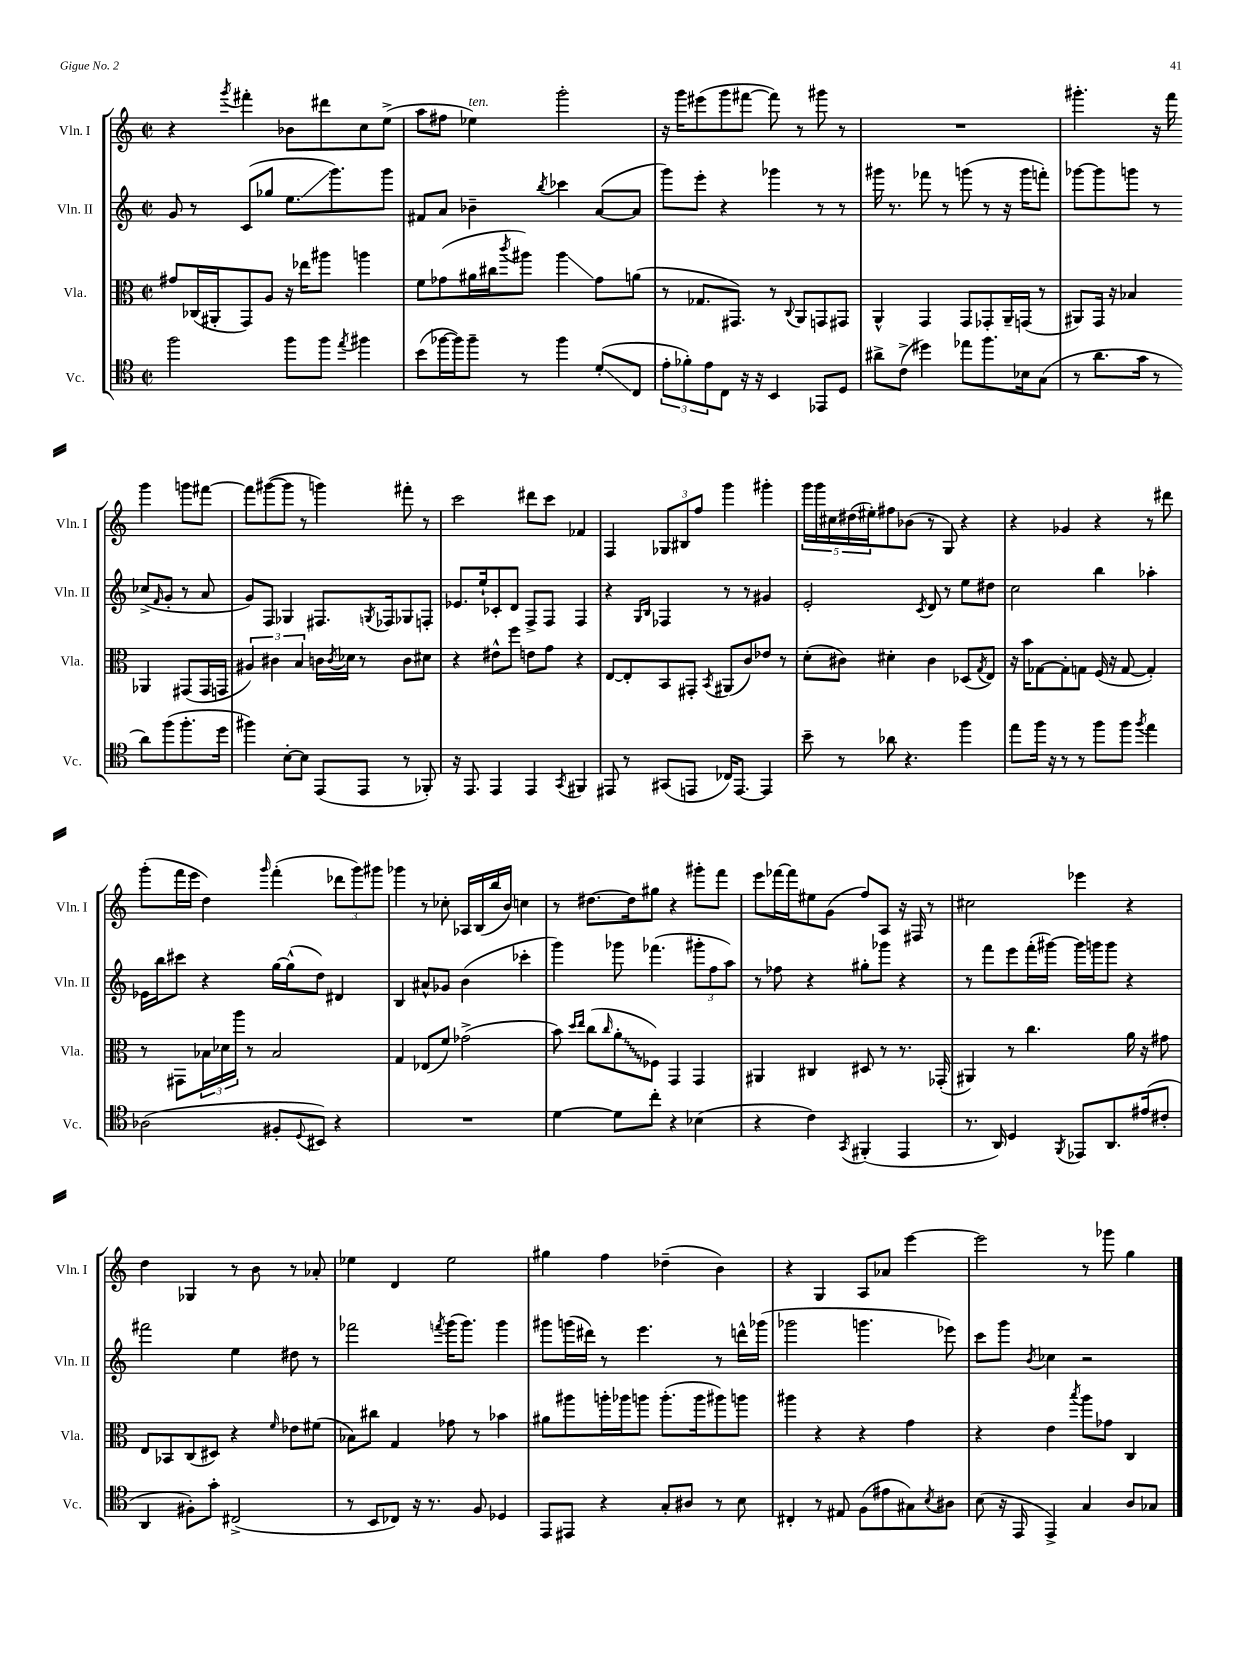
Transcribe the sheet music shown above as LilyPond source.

<<
\new StaffGroup <<
\new Staff = "s0" \with { instrumentName = "Vln. I" shortInstrumentName = "Vln. I" } {
    \clef treble \key c \major \defaultTimeSignature \time 2/2
    r4 \acciaccatura { g'''8 } fis'''4-. bes'8 dis'''8 c''8 e''8->( |
    a''8 fis''8 ees''4^\markup { \italic "ten." }) g'''2-. |
    r16 g'''16 eis'''8( g'''8 fis'''8~ fis'''8) r8 gis'''8 r8 |
    R1 |
    gis'''4.-. r16 f'''16 gis'''4 g'''8 fis'''8~ |
    fis'''8 gis'''8~( gis'''8 r8 g'''4) fis'''8-. r8 |
    c'''2 dis'''8 c'''8 fes'4 |
    f4 \tuplet 3/2 { ges8 bis8 f''8 } g'''4 gis'''4-. |
    \tuplet 5/4 { g'''16 g'''16 cis''16 dis''16( eis''16-.) } fis''8 bes'8( r8 g8) r4 |
    r4 ges'4 r4 r8 dis'''8 |
    g'''8-.( f'''16 e'''16 d''4) \grace { g'''16 } f'''4-.( \tuplet 3/2 { des'''8 g'''8) gis'''8 } |
    ges'''4 r8 ces''8-. aes16 b16( b''16 b'16) c''4 |
    r8 dis''8.~ dis''16 gis''8 r4 gis'''8-. f'''8 |
    e'''8 fes'''16~ fes'''16 eis''8 g'8( f''8) a8 r16 fis16 r8 |
    cis''2 ees'''4 r4 |
    d''4 ges4 r8 b'8 r8 aes'8-. |
    ees''4 d'4 ees''2 |
    gis''4 f''4 des''4--( b'4) |
    r4 g4 a8 aes'8 e'''4~ |
    e'''2 r8 ges'''8 g''4 \bar "|." |
}
\new Staff = "s1" \with { instrumentName = "Vln. II" shortInstrumentName = "Vln. II" } {
    \clef treble \key c \major \defaultTimeSignature \time 2/2
    g'8 r8 c'8( ges''8 e''8.\glissando g'''8.) g'''8 |
    fis'8 a'8 bes'4-- \acciaccatura { b''8 } ces'''4 a'8~( a'8 |
    g'''8) e'''8-. r4 ges'''4 r8 r8 |
    gis'''16 r8. fes'''8 r8 g'''8( r8 r16 g'''16 f'''8-.) |
    ges'''8~ ges'''8 g'''8 r8 ces''8->( \grace { f'16 } g'8-. r8 a'8 |
    g'8) f8 ges4 fis8. \acciaccatura { g8 } fes16 ges8 f8-. |
    ees'8. e''16-! ces'8-. d'8 f8-> f8 f4 |
    r4 \grace { g16 b16 } fes4 r8 r8 gis'4 |
    e'2-. \acciaccatura { c'8 } d'8 r8 e''8 dis''8 |
    c''2 b''4 aes''4-. |
    ees'16 b''16 cis'''8 r4 g''16~ g''16-^( d''8) dis'4 |
    b4 ais'8-^ ges'8 b'4( ces'''4-. |
    g'''4) ges'''8 fes'''4.( \tuplet 3/2 { gis'''8-. f''8 a''8) } |
    r8 fes''8 r4 gis''8-. ges'''8 r4 |
    r8 f'''8 e'''8 f'''16-.( gis'''16~) gis'''16 g'''16 g'''8 r4 |
    fis'''2 e''4 dis''8 r8 |
    fes'''2 \acciaccatura { f'''8 } g'''16( g'''8.) g'''4 |
    gis'''8 g'''16( dis'''16) r8 e'''4. r8 d'''16-^ ges'''16( |
    ges'''2 g'''4. ees'''8) |
    c'''8 g'''8 \acciaccatura { b'8 } ces''4 r2 \bar "|." |
}
\new Staff = "s2" \with { instrumentName = "Vla." shortInstrumentName = "Vla." } {
    \clef alto \key c \major \defaultTimeSignature \time 2/2
    gis'8 ces16( ais,16-. g,8) a8 r16 ees''16 ais''8 a''4 |
    f'8 ges'8( ais'16 cis''16 \acciaccatura { c'''8 } ais''8) ais''4\glissando ges'8 a'8( |
    r8 ges8. gis,8.) r8 \appoggiatura { c8 } a,8 g,8 gis,8 |
    a,4-^ g,4 g,8 ges,8-. a,16-- g,16( r8 |
    ais,8) g,16 r16 bes4 aes,4 gis,8( gis,16 g,16 |
    \tuplet 3/2 { ais4) cis'4 b4 } c'16 \acciaccatura { c'8 } des'16 r8 c'8 dis'8 |
    r4 eis'8-^ f''8 e'8 g'8 r4 |
    e8~ e8-. b,8 gis,8-. \acciaccatura { b,8 } ais,8( c'8) ees'8 r8 |
    d'8-.( cis'8) dis'4-. cis'4 des8( \acciaccatura { g8 } e8) |
    r16 b'16 ges8~ ges8-. g8 f16( r16 g8~ g4-.) |
    r8 gis,8 \tuplet 3/2 { bes16 des'16 a''16 } r8 bes2 |
    g4 ees8( f'8) ges'2->( |
    b'8) \grace { d''16 e''16 } c''8( \grace { c''16 } \once \override Glissando.style = #'zigzag a'8-.\glissando fes8) g,4 g,4 |
    ais,4 cis4 dis8 r8 r8. ges,16-.( |
    ais,4) r8 c''4. a'16 r16 gis'8 |
    e8 bes,8 c8( dis8) r4 \grace { f'16 } ees'8 fis'8( |
    bes8) cis''8 g4 ges'8 r8 bes'4 |
    ais'8 ais''8 a''16-. aes''16 a''8 a''8.-.( a''16 ais''8) a''8 |
    ais''4 r4 r4 g'4 |
    r4 e'4 \acciaccatura { b''8 } a''8 ges'8 c4 \bar "|." |
}
\new Staff = "s3" \with { instrumentName = "Vc." shortInstrumentName = "Vc." } {
    \clef tenor \key c \major \defaultTimeSignature \time 2/2
    f''2 f''8 f''8 \acciaccatura { e''8 } fis''4 |
    b'8( fes''16~ fes''16) fes''8-- r8 fes''4 d'8-.\glissando( c8 |
    \tuplet 3/2 { e'8-. fes'8-.) e'8 } c8 r16 r16 b,4 ees,8 d8 |
    ais'8-> c'8->( dis''4) ees''8 f''8. bes16 g8( |
    r8 a'8. g'16 r8 a'8) f''8( f''8.-. d''16 |
    fis''4) b8~-. b8 e,8( e,8 r8 fes,8-.) |
    r16 e,8. e,4 e,4 \acciaccatura { g,8 } fis,4 |
    eis,8 r8 gis,8( e,8 ces16) e,8.~ e,4 |
    b'8-- r8 aes'8 r4. f''4 |
    e''8 f''16 r16 r8 r8 f''8 f''8 \acciaccatura { f''8 } e''4 |
    aes2( fis8-. \appoggiatura { d8 } bis,8) r4 |
    R1 |
    d'4~ d'8 c''8-. r4 bes4( |
    r4 c'4) \acciaccatura { g,8 } fis,4-.( e,4 |
    r8. a,16) d4 \acciaccatura { f,8 } ees,8 a,8. eis'16( cis'8-. |
    a,4 fis8-.) g'8-. cis2->( |
    r8 b,8 ces8) r16 r8. f8 des4 |
    e,8 eis,8 r4 g8-. ais8 r8 b8 |
    cis4-. r8 eis8 f8( eis'8 gis8) \acciaccatura { b8 } ais8 |
    b8( r16 e,16 e,4->) g4 a8 ges8 \bar "|." |
}
>>
>>
\layout { \context { \Score \remove "Bar_number_engraver" } }
